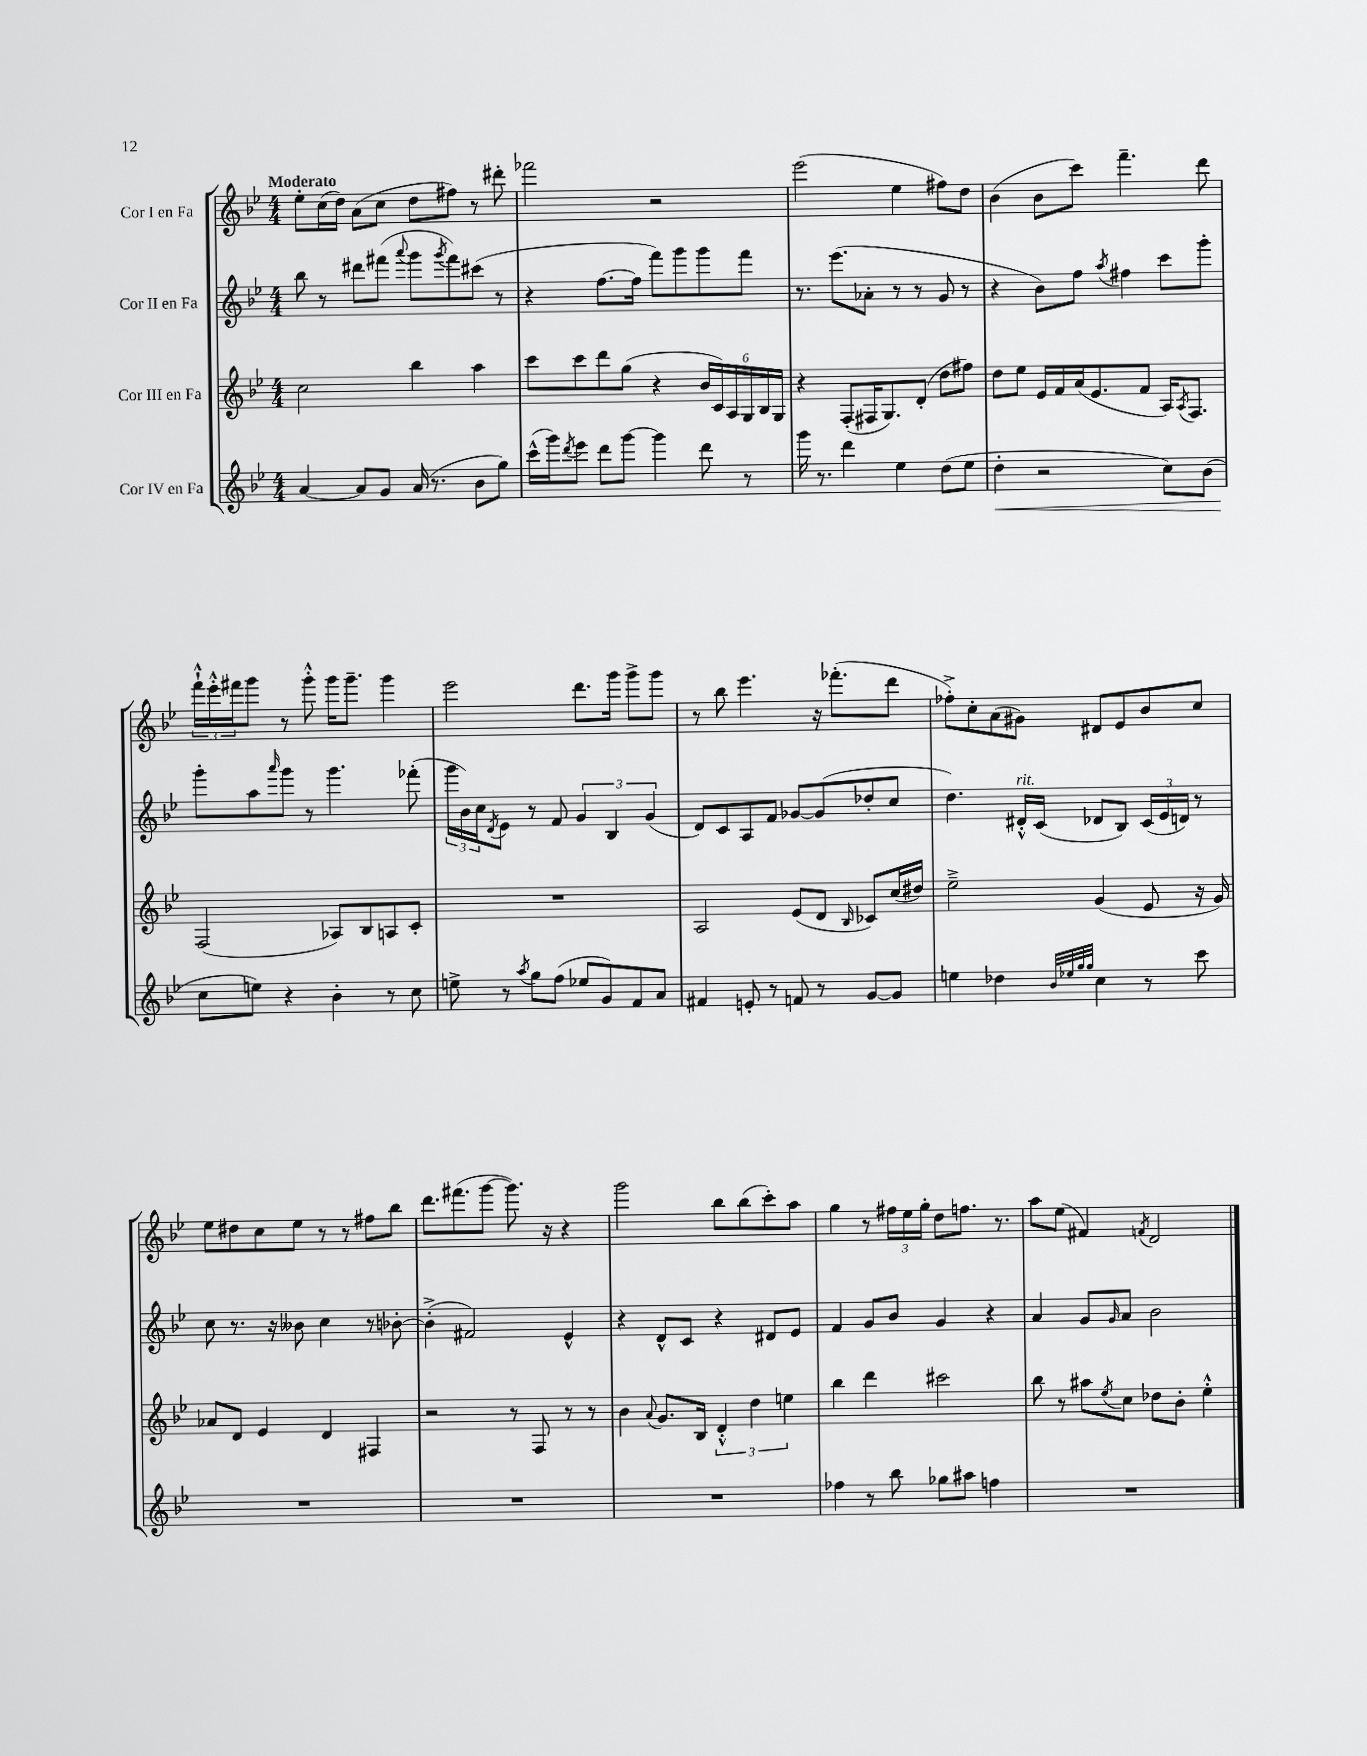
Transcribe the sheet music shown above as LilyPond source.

<<
\new StaffGroup <<
\new Staff = "s0" \with { instrumentName = "Cor I en Fa" } {
    \clef treble \key bes \major \numericTimeSignature \time 4/4 \tempo "Moderato"
    ees''8-. c''16( d''16) a'8( c''8 d''8 fis''8) r8 dis'''8-. |
    fes'''2 r2 |
    ees'''2( ees''4 fis''8) d''8 |
    bes'4( bes'8 c'''8) f'''4.-- d'''8 |
    \tuplet 3/2 { f'''16-!-^ ees'''16-.-^ fis'''16 } g'''8 r8 g'''8-.-^ g'''16 g'''8.-- g'''4 |
    ees'''2 d'''8. g'''16 g'''8-> g'''8 |
    r8 bes''8 ees'''4. r16 fes'''8.-.( d'''8 |
    fes''8-.->) c''8-. a'8( gis'8) dis'8 ees'8 bes'8 c''8 |
    ees''8 dis''8 c''8 ees''8 r8 r8 fis''8 bes''8 |
    d'''8. fis'''8.( g'''8~ g'''8.) r16 r4 |
    g'''2 bes''8 bes''8( c'''8-.) a''8 |
    g''4 r8 \tuplet 3/2 { fis''16 ees''16 g''16-. } d''8 f''8. r8. |
    a''8 ees''8( fis'4) \acciaccatura { f'8 } d'2 \bar "|." |
}
\new Staff = "s1" \with { instrumentName = "Cor II en Fa" } {
    \clef treble \key bes \major \numericTimeSignature \time 4/4
    bes''8 r8 dis'''8 fis'''8( \appoggiatura { a'''8 } g'''8 \acciaccatura { g'''8 } fis'''8) cis'''8( r8 |
    r4 f''8.~ f''16 f'''8) g'''8 g'''8 f'''8 |
    r8. ees'''8.( aes'8-. r8 r8 g'8 r8 |
    r4 bes'8) f''8 \acciaccatura { a''8 } fis''4 c'''8 g'''8-. |
    g'''8-. a''8 \grace { a'''16 } g'''8 r8 g'''4. fes'''8-.( |
    \tuplet 3/2 { g'''16 bes'16) c''16 } \acciaccatura { d'8 } ees'8 r8 f'8 \tuplet 3/2 { g'4 bes4 g'4( } |
    d'8) c'8 a8 f'8 ges'8~ ges'8( des''8-. c''8 |
    d''4.) dis'16-.-^^\markup { \italic "rit." } c'16( des'8 bes8) \tuplet 3/2 { c'16( ees'16 d'16) } r8 |
    c''8 r8. r16 beses'8 c''4 r8 bes'8~-. |
    bes'4-.->( fis'2) ees'4-^ |
    r4 d'8-^ c'8 r4 dis'8 ees'8 |
    f'4 g'8 bes'8 g'4 r4 |
    a'4 g'8 \grace { g'16 } a'8 bes'2 \bar "|." |
}
\new Staff = "s2" \with { instrumentName = "Cor III en Fa" } {
    \clef treble \key bes \major \numericTimeSignature \time 4/4
    c''2 bes''4 a''4 |
    c'''8 c'''8 d'''8 g''8( r4 \tuplet 6/4 { bes'16 c'16) a16 g16 bes16 g16 } |
    r4 f8-.( fis16 g8.) d'8-.( d''8 fis''8) |
    d''8 ees''8 ees'16 f'16 a'16( ees'8. f'8 a16) \acciaccatura { a8 } f8. |
    f2( aes8) bes8 a8 c'8-. |
    R1 |
    a2 ees'8( d'8 \grace { bes16 } ces'8) c''16( dis''16) |
    ees''2---> g'4( ees'8 r16 g'16) |
    aes'8 d'8 ees'4 d'4 fis4 |
    r2 r8 f8 r8 r8 |
    bes'4 \appoggiatura { a'8 } g'8. bes16 \tuplet 3/2 { d'4-.-^ d''4 e''4 } |
    bes''4 d'''4 cis'''2 |
    bes''8 r8 ais''8 \acciaccatura { ees''8 } c''8 des''8 bes'8-. ees''4-.-^ \bar "|." |
}
\new Staff = "s3" \with { instrumentName = "Cor IV en Fa" } {
    \clef treble \key bes \major \numericTimeSignature \time 4/4
    a'4~ a'8 g'8 a'16( r8. bes'8 g''8) |
    c'''16-^( g'''16) \acciaccatura { d'''8 } ees'''8 d'''8 g'''8~ g'''4 d'''8 r8 |
    g'''16 r8. d'''4 ees''4 d''8( ees''8 |
    d''4-.\< r2 c''8) bes'8( |
    c''8\! e''8) r4 bes'4-. r8 c''8 |
    e''8-> r8 \acciaccatura { a''8 } g''8 f''8( ees''8 g'8) f'8 a'8 |
    fis'4 e'8-. r8 f'8 r8 g'8~ g'8 |
    e''4 des''4 \grace { bes'32 ees''32 g''32 g''32 } c''4 r8 c'''8 |
    R1 |
    R1 |
    R1 |
    fes''4 r8 bes''8 ges''8 ais''8 f''4 |
    R1 \bar "|." |
}
>>
>>
\layout { \context { \Score \remove "Bar_number_engraver" } }
